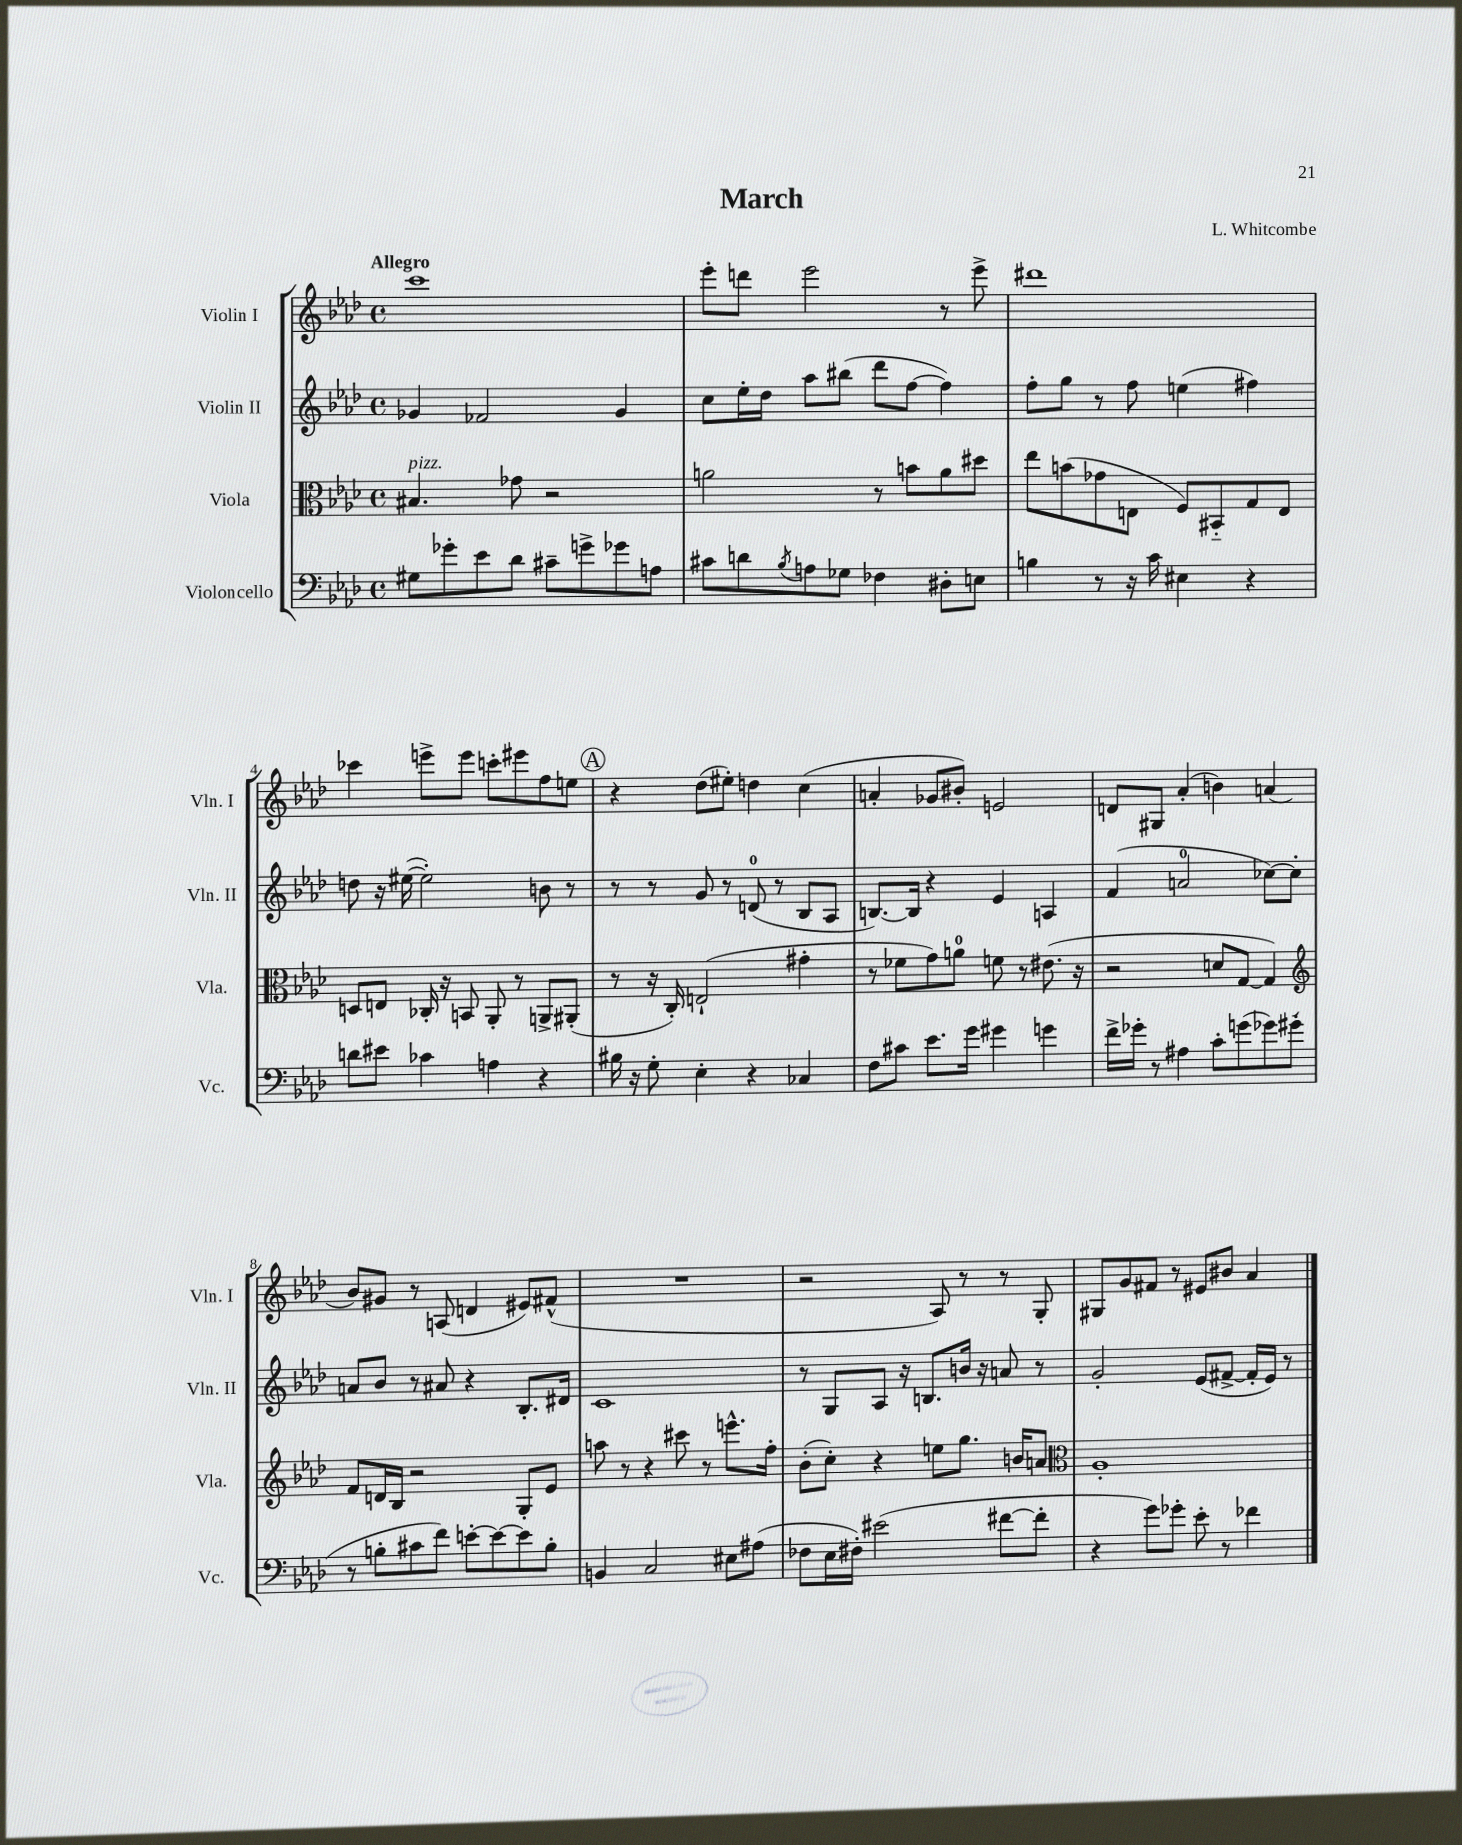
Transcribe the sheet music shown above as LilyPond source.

\header { title = "March" composer = "L. Whitcombe" }
<<
\new StaffGroup <<
\new Staff = "s0" \with { instrumentName = "Violin I" shortInstrumentName = "Vln. I" } {
    \clef treble \key aes \major \defaultTimeSignature \time 4/4 \tempo "Allegro"
    c'''1 |
    ees'''8-. d'''8 ees'''2 r8 ees'''8-> |
    dis'''1 |
    ces'''4 e'''8-> e'''8 c'''8-. eis'''8 f''8 e''8 |
    \mark \markup { \circle "A" } r4 des''8( eis''8-.) d''4 c''4( |
    a'4-. ges'8 bis'8-.) e'2 |
    d'8 gis8 aes'4-.( b'4) a'4( |
    bes'8) gis'8 r8 a8( d'4 eis'8) fis'8-^( |
    R1 |
    r2 aes8) r8 r8 g8-. |
    gis8 g'8 fis'8 r8 eis'8 bis'8 aes'4 \bar "|." |
}
\new Staff = "s1" \with { instrumentName = "Violin II" shortInstrumentName = "Vln. II" } {
    \clef treble \key aes \major \defaultTimeSignature \time 4/4
    ges'4 fes'2 ges'4 |
    c''8 ees''16-. des''16 aes''8 bis''8( des'''8 f''8~ f''4) |
    f''8-. g''8 r8 f''8 e''4( fis''4) |
    d''8 r16 eis''16~( eis''2-.) b'8 r8 |
    \mark \markup { \circle "A" } r8 r8 g'8 r8 d'8-0( r8 bes8 aes8 |
    b8.~) b16 r4 ees'4 a4 |
    f'4( a'2-0 ces''8~) ces''8-. |
    a'8 bes'8 r8 ais'8 r4 bes8.-. dis'16 |
    c'1 |
    r8 g8 aes8 r16 b8. b'16 r16 a'8 r8 |
    g'2-. ees'8( fis'8~-> fis'16-. ees'16) r8 \bar "|." |
}
\new Staff = "s2" \with { instrumentName = "Viola" shortInstrumentName = "Vla." } {
    \clef alto \key aes \major \defaultTimeSignature \time 4/4
    bis4.^\markup { \italic "pizz." } ges'8 r2 |
    a'2 r8 b'8 a'8 dis''8 |
    ees''8 b'8( ges'8 e8 f8) bis,8-_ g8 e8 |
    d8 e8 ces16-. r16 b,8 aes,8-. r8 a,8-> ais,8-.( |
    \mark \markup { \circle "A" } r8 r16 c16-.) e2-!( gis'4-. |
    r8 fes'8 g'8) a'8-0 f'8 r8 eis'8.( r16 |
    r2 d'8 g8~ g4) |
    \clef treble f'8 d'16 bes16 r2 g8-. ees'8 |
    a''8 r8 r4 cis'''8 r8 e'''8.-^ f''16-. |
    bes'8-.( c''8-.) r4 e''8 g''8. b'16 a'8 |
    \clef alto aes1-. \bar "|." |
}
\new Staff = "s3" \with { instrumentName = "Violoncello" shortInstrumentName = "Vc." } {
    \clef bass \key aes \major \defaultTimeSignature \time 4/4
    gis8 ges'8-. ees'8 des'8 cis'8-- g'8-> ges'8 a8 |
    cis'8 d'8 \acciaccatura { bes8 } a8 ges8 fes4 dis8-. e8 |
    b4 r8 r16 c'16 eis4 r4 |
    d'8 eis'8 ces'4 a4 r4 |
    \mark \markup { \circle "A" } bis16 r16 g8-. ees4-. r4 ces4 |
    f8 cis'8 ees'8. g'16 gis'4 g'4 |
    f'16-> ges'16-. r8 ais4 c'8-. g'8( ges'8) gis'8-.( |
    r8 b8-. cis'8 f'8) e'8~-. e'8~ e'8 b8-. |
    b,4 c2 eis8 ais8( |
    fes8 ees16 fis16-.) eis'2( fis'8~ fis'8-. |
    r4 g'8) ges'8-. ees'8-. r8 fes'4 \bar "|." |
}
>>
>>
